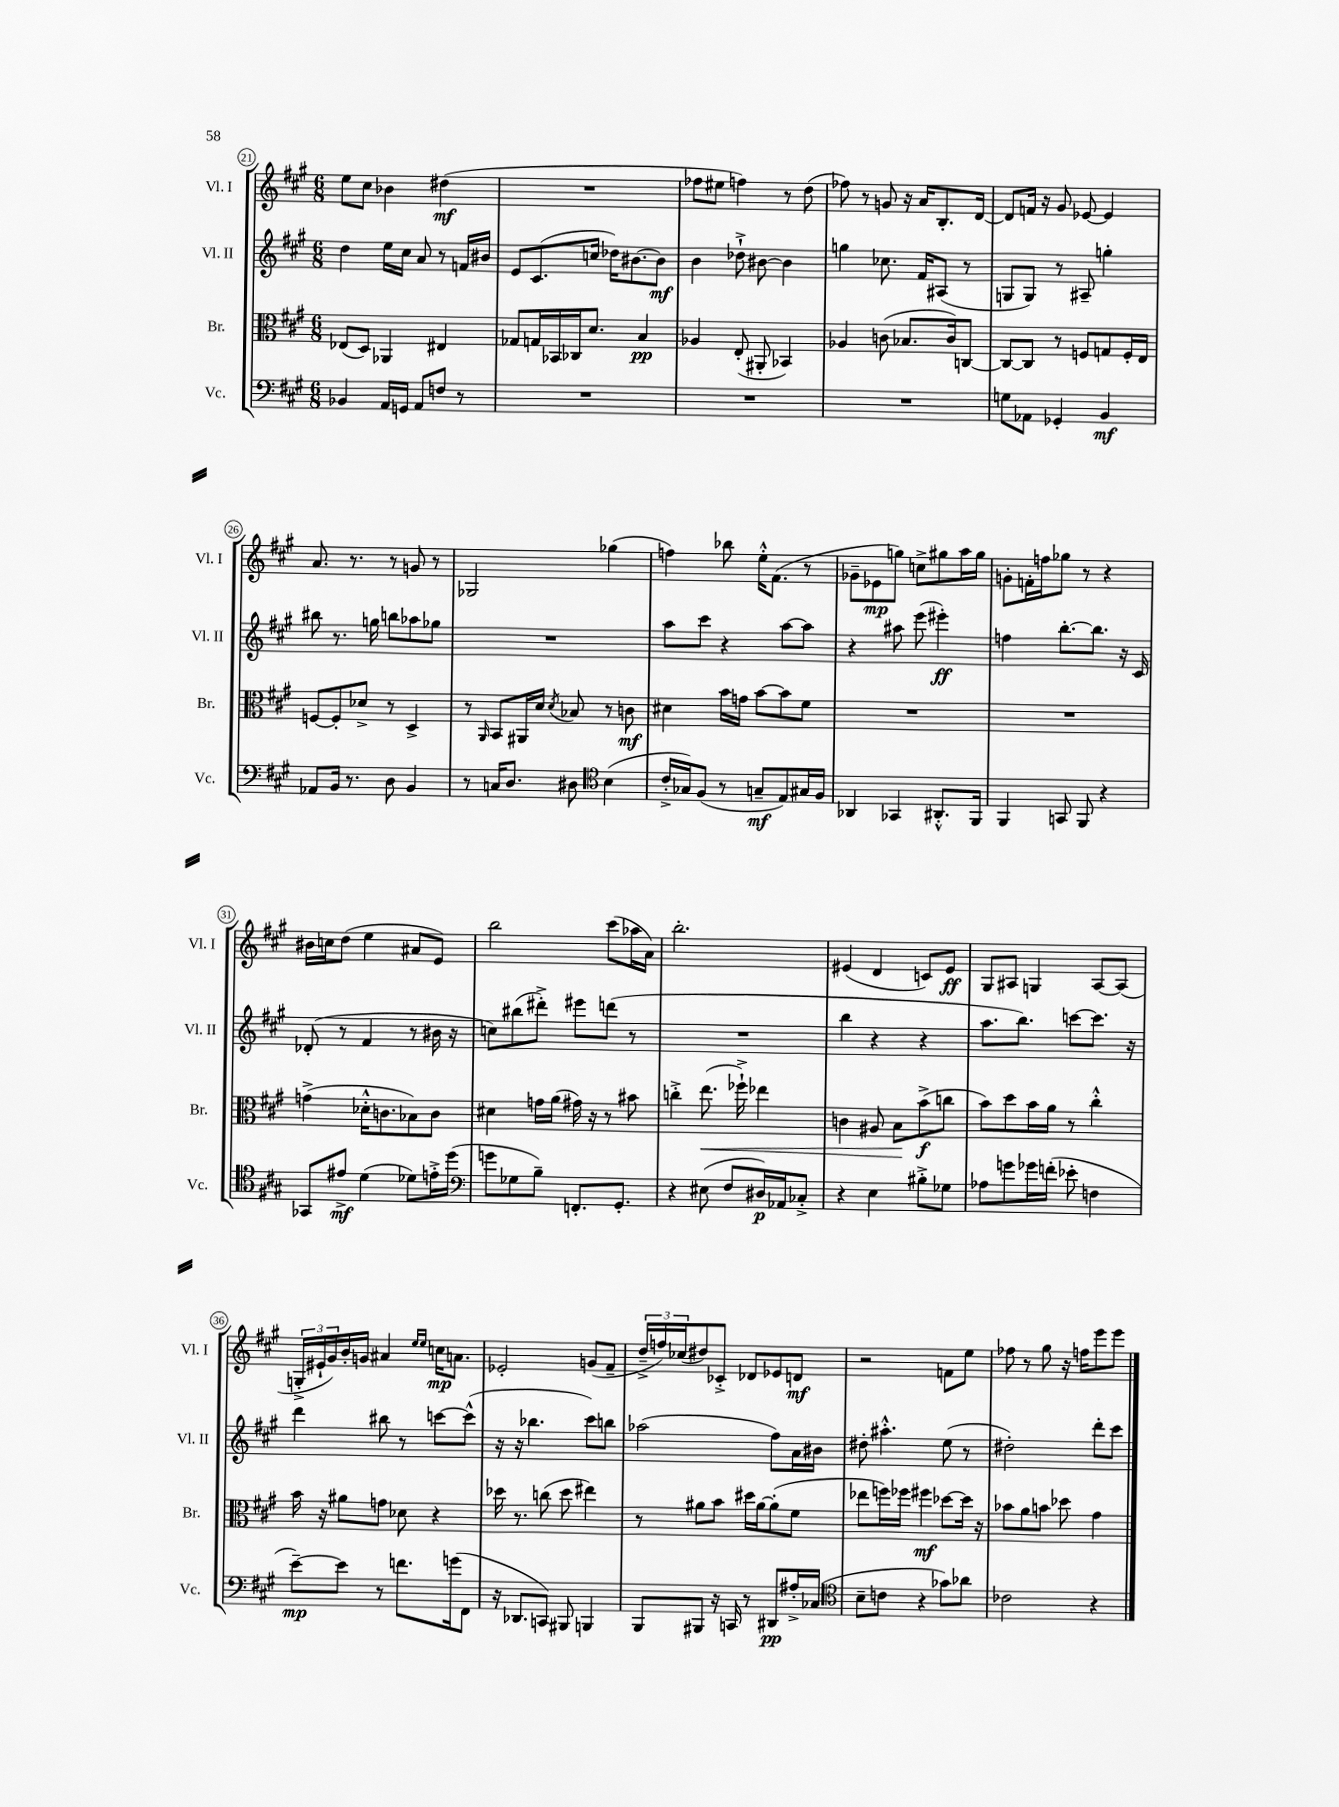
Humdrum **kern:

**kern	**kern	**kern	**kern
*staff4	*staff3	*staff2	*staff1
*clefF4	*clefC3	*clefG2	*clefG2
*k[f#c#g#]	*k[f#c#g#]	*k[f#c#g#]	*k[f#c#g#]
*M6/8	*M6/8	*M6/8	*M6/8
4BB-	(8E-	4dd	8ee
.	8D)	.	8cc#
16AA	4AA-	16ee	4b-
16GG	.	16cc#	.
8AA	.	8a	.
8F	4E#	8r	(4dd#
8r	.	16f	.
.	.	16b#	.
=	=	=	=
2.r	8G-	8e	2.r
.	16G	(8.c#	.
.	16BB-	.	.
.	16C-	.	.
.	8.d	16cc	.
.	.	16dd-)	.
.	.	[8.b#	.
.	4B	.	.
.	.	8b#]	.
=	=	=	=
2.r	4A-	4b	8ff-
.	.	.	8ee#
.	(8E'	8dd-`^	4ff)
.	8AA#'	[8b#	.
.	4BB-)	4b#]	8r
.	.	.	(8dd
=	=	=	=
2.r	4A-	4gg	8ff-)
.	.	.	8r
.	(8c	8.cc-	8g
.	8.B-	.	16r
.	.	16f#	16a
.	.	(8A#	8.B'
.	16c)	.	.
.	[8C	8r	.
.	.	.	[16d
=	=	=	=
8G	8C_	8G	8d]
8AA-	8C]	8G)	16f
.	.	.	16r
4GG-'	8r	8r	8g#
.	8F	8A#~	[8e-
4BB	8G	4gg'	4e-]
.	16F'	.	.
.	16E	.	.
=	=	=	=
8AA-	[8F	8bb#	8.a
16BB	8F']	8.r	.
8.r	.	.	8.r
.	8d-^	.	.
.	.	16gg	.
8D	8r	8bb	8r
4BB	4D^	8aa-	8g
.	.	8gg-	8r
=	=	=	=
8r	8r	2.r	2G-
.	16qqAA	.	.
16C	8BB	.	.
8.D	.	.	.
.	16AA#	.	.
.	16d	.	.
.	8qd	.	.
8D#	8B-	.	.
*clefC4	*	*	*
(4B	8r	.	(4gg-
.	8c	.	.
=	=	=	=
16c#'^	4d#	8aa	4ff)
16G-)	.	.	.
(8F#	.	8ccc#	.
8r	16b	4r	8bb-
.	16g	.	.
8G~	[8b	.	16ee'^^
.	.	.	(8.f#
8E)	8b]	[8aa	.
16G#	8f#	8aa]	8r
16F#	.	.	.
=	=	=	=
4AA-	2.r	4r	8g-~
.	.	.	8e-
4GG-	.	8aa#	8gg)
.	.	(8eee	8cc^
8.AA#'^^	.	4eee#')	8gg#
.	.	.	16aa
16FF#	.	.	16gg#
=	=	=	=
4FF#	2.r	4ff	8g'
.	.	.	16f'
.	.	.	16ff
8GG	.	[8.bb'	8gg-
8FF#	.	.	8r
.	.	8.bb]	.
4r	.	.	4r
.	.	16r	.
.	.	16c#	.
=	=	=	=
8GG-	(4g^	(8d-'	16b#
.	.	.	16cc
8e#^	.	8r	(8dd
(4d	16d-'^^	4f#	4ee
.	8.c	.	.
8d-)	8B-)	8r	8a#
16e'^	8c	16b#	8e)
(16dd	.	16r	.
=	=	=	=
*clefF4	*	*	*
8g	4d#	8cc)	2bb
8G-	.	(8bb#	.
8B~)	16g	8ddd#'^)	.
.	(16a	.	.
8.FF'	16g#)	8eee#	.
.	16r	.	.
.	8r	(8ddd	(8ccc#
8.GG#'	.	.	.
.	8b#	8r	16aa-
.	.	.	16a)
=	=	=	=
4r	4cc'^	2.r	2.bb'
(8E#	(8.ee	.	.
8F#	.	.	.
.	16ff-`^)	.	.
16D#)	4ee-	.	.
16AA-	.	.	.
8C-'^	.	.	.
=	=	=	=
4r	4c	4bb	(4e#
4E	8A#	4r	4d
.	8B	.	.
8B#'^	(8b^	4r	8c)
8G-	8cc	.	8e#
=	=	=	=
8A-	8b)	8.aa	8G#
8g	8dd	.	8A#
.	.	8.bb)	.
16g-	16b	.	4G
(16f'	16a	.	.
8e-'	8r	[8ccc	.
4F	4cc#'^^	8.ccc]	[8A#
.	.	.	(8A#]
.	.	16r	.
=	=	=	=
[8e~)	16b	4ddd	24G'^
.	.	.	24e#`
.	16r	.	.
.	.	.	24g#)
8e]	8a#	.	16b'
.	.	.	16g
8r	8g	8bb#	4a#
8.f	8d-	8r	.
.	.	.	16qqee
.	.	.	16qqee
.	4r	[8ccc	16cc
(16g	.	.	8.a
8FF#	.	(8ccc^^]	.
=	=	=	=
16r	16dd-	16r	2e-'
8.DD-	8.r	16r	.
.	.	4.bb-	.
8CC)	(8cc	.	.
8BBB#	8dd-	.	.
4BBB	4ee#)	8ccc#)	(8g
.	.	8bb	8f#~
=	=	=	=
8BBB	8r	(2aa-	24dd~^
.	.	.	24ff)
.	.	.	(24cc-
8BBB#	8a#	.	8dd#)
16r	8b	.	8c-'^
16CC	.	.	.
8r	16dd#	.	8d-
.	[16a#	.	.
8DD#	(8a#']	8ff#)	8e-
16A#'^	8f#	16a	8d
(16C-	.	16b#	.
=	=	=	=
*clefC4	*	*	*
8B~	8ee-	8dd#'	2r
8c	16ff)	4.aa#'^^	.
.	16ff-	.	.
4r	4ff#	.	.
8g-)	[8dd-	(8ee	8f
8a-	16dd-]	8r	8ee
.	16r	.	.
=	=	=	=
2c-	8b-	2dd#')	8ff-
.	8a	.	8r
.	8b	.	8gg#
.	8dd-	.	16r
.	.	.	16ff
4r	4g#	8ddd'	8eee
.	.	8ccc#	8eee
==	==	==	==
*-	*-	*-	*-
